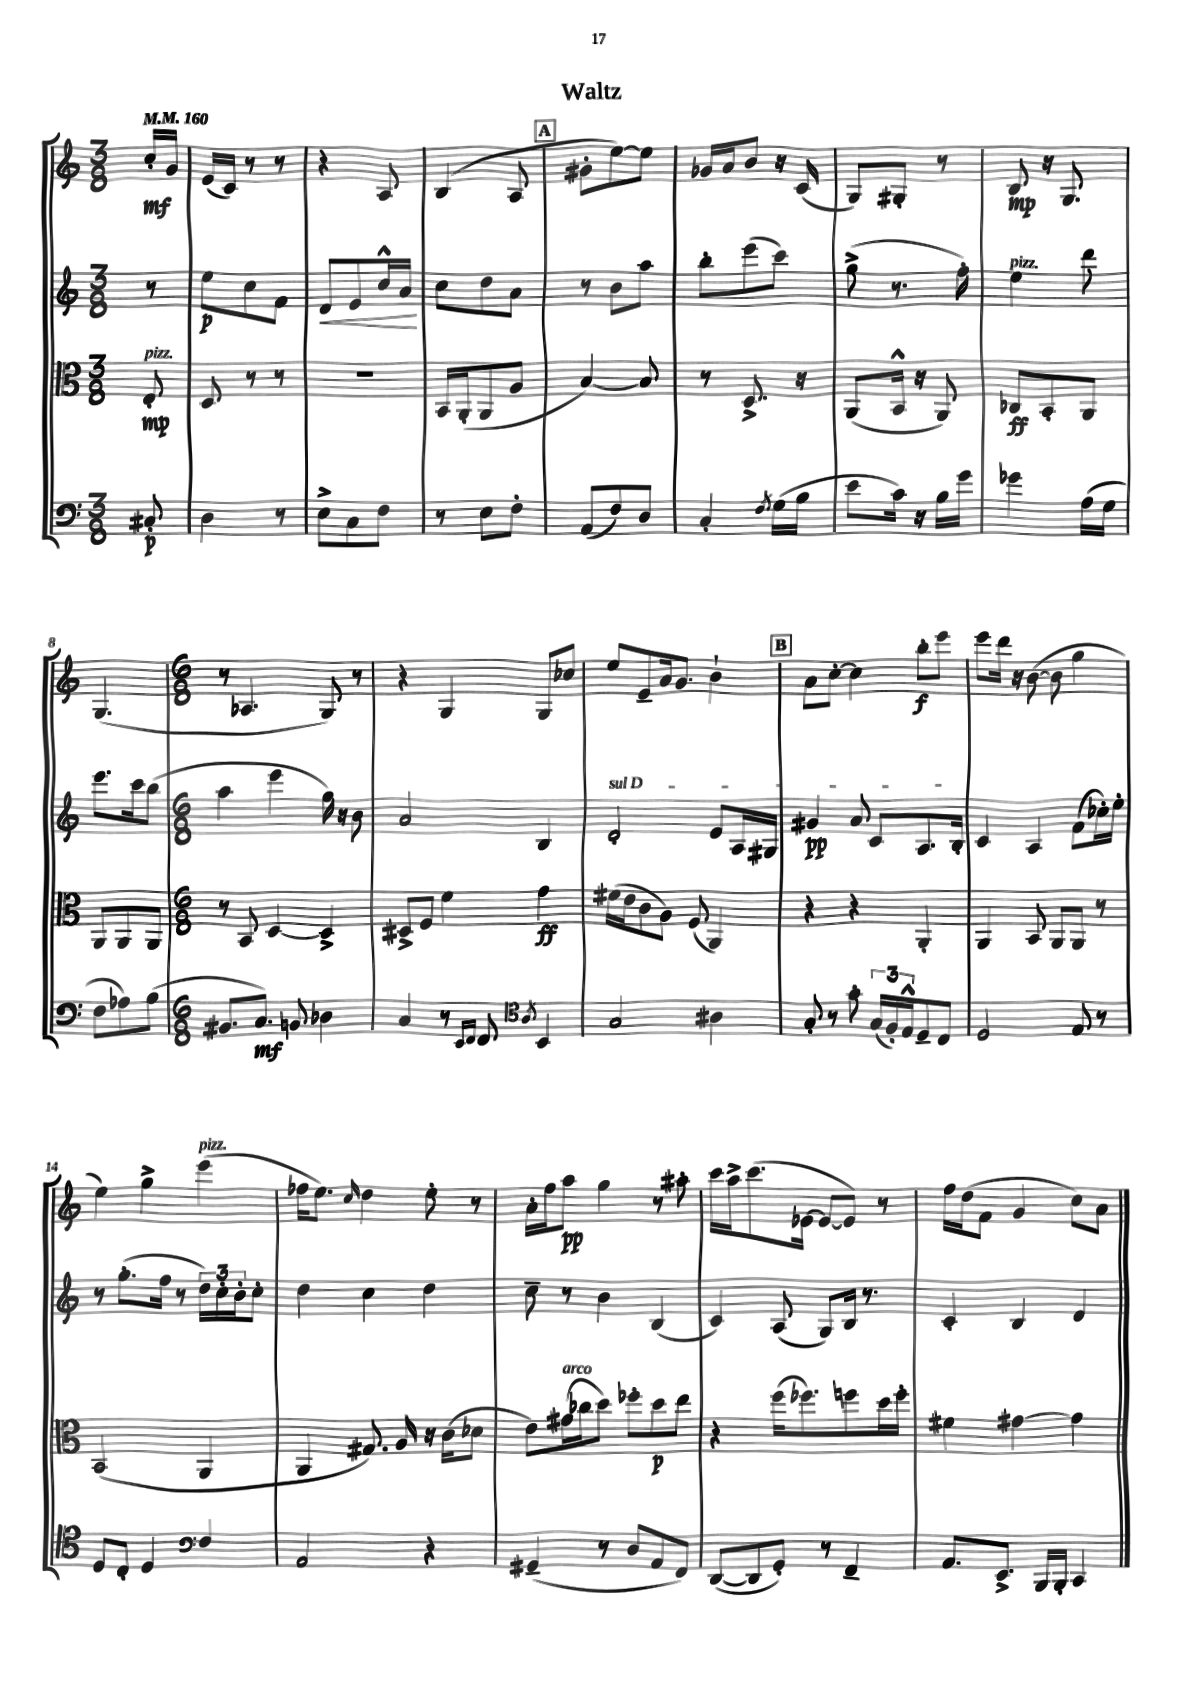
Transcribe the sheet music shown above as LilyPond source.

\header { title = "Waltz" }
<<
\new StaffGroup <<
\new Staff = "s0" {
    \clef treble \key c \major \numericTimeSignature \time 3/8 \partial 8 \tempo 4 = 160
    c''16-.\mf g'16 |
    e'16( c'16) r8 r8 |
    r4 a8 |
    b4( a8 |
    \mark \markup { \box "A" } gis'8-. e''8~) e''8 |
    ges'16 a'16 b'8 r16 c'16( |
    g8) gis8-. r8 |
    b8\mp r16 g8. |
    g4.( |
    \numericTimeSignature \time 6/8 r8 aes4. g8) r8 |
    r4 g4 g8 ces''8 |
    e''8 e'8-- a'16 g'8. b'4-! |
    \mark \markup { \box "B" } a'8 c''8~-. c''4 b''8-.\f e'''8 |
    e'''8 d'''16 r16 b'8~( b'8 g''4 |
    e''4) g''4-> e'''4^\markup { \italic "pizz." }( |
    fes''16 e''8.) \grace { c''16 } d''4 e''8-. r8 |
    a'16-. f''16 a''8\pp g''4 r8 ais''8-. |
    c'''16 a''16-> c'''8.( ees'16~ ees'8~ ees'8) r8 |
    f''16 d''16( f'8 g'4 c''8) a'8 \bar "|." |
}
\new Staff = "s1" {
    \clef treble \key c \major \numericTimeSignature \time 3/8 \partial 8
    r8 |
    e''8\p c''8 f'8 |
    d'8\< e'8 c''16-^ a'16\! |
    c''8 d''8 a'8 |
    \mark \markup { \box "A" } r8 b'8 a''8 |
    b''8-. e'''8( c'''8) |
    g''8->( r8. f''16-.) |
    e''4^\markup { \italic "pizz." } d'''8 |
    e'''8. c'''16 b''8( |
    \numericTimeSignature \time 6/8 a''4 e'''4 g''16) r16 b'8 |
    a'2 b4 |
    \once \override TextSpanner.bound-details.left.text = \markup { \italic "sul D" } d'2-.\startTextSpan e'8 a16 gis16 |
    \mark \markup { \box "B" } gis'4\pp a'8 c'8 a8. b16-.\stopTextSpan |
    c'4 a4 f'8( ces''16-.) e''16-. |
    r8 g''8.-.( f''16 r8 \tuplet 3/2 { d''16) c''16-. b'16-. } c''8-. |
    d''4 c''4 d''4 |
    c''8-- r8 b'4 b4( |
    c'4) a8( g8) b16 r8. |
    c'4-. b4 d'4 \bar "|." |
}
\new Staff = "s2" {
    \clef alto \key c \major \numericTimeSignature \time 3/8 \partial 8
    e8-.\mp^\markup { \italic "pizz." } |
    d8 r8 r8 |
    R4. |
    b,16 a,16-.( a,8 a8 |
    \mark \markup { \box "A" } b4~) b8 |
    r8 d8.-> r16 |
    a,8( b,16-^ r16 a,8) |
    ces8\ff b,8-. a,8 |
    a,8 a,8 a,8 |
    \numericTimeSignature \time 6/8 r8 b,8 d4~ d4-> |
    dis8-> f8 f'4 g'4\ff |
    fis'16( e'16 c'8 a8) f8( a,4) |
    \mark \markup { \box "B" } r4 r4 a,4-. |
    a,4 b,8 a,8 a,8 r8 |
    b,2( a,4 |
    a,4 gis8.) a16 r16 c'16( des'8 |
    e'8) gis'16^\markup { \italic "arco" }( ces''16 d''8) fes''8-. d''8\p e''8 |
    r4 f''16( fes''8.) f''8 d''16 f''16-. |
    fis'4 gis'4~ gis'4 \bar "|." |
}
\new Staff = "s3" {
    \clef bass \key c \major \numericTimeSignature \time 3/8 \partial 8
    cis8-.\p |
    d4 r8 |
    e8-> c8 f8 |
    r8 e8 f8-. |
    \mark \markup { \box "A" } a,8( f8) d8 |
    c4-. \acciaccatura { f8 } g16( b16 |
    e'8 c'16) r16 b16 g'16 |
    ges'4 a16( g16 |
    f8 aes8) b8( |
    \numericTimeSignature \time 6/8 bis,8. c8.\mf) b,8 des4 |
    c4 r8 \grace { e,16 f,16 } f,8 \acciaccatura { d8 } b,4 |
    \clef tenor g2 ais4 |
    \mark \markup { \box "B" } g8-. r8 g'8-. \tuplet 3/2 { g16( f16-.) e16-^ } d8-- c8 |
    d2 e8 r8 |
    d8 c8-. d4 f4 |
    \clef bass a,2 r4 |
    gis,4--( r8 d8 a,8 f,8) |
    d,8~( d,8 g,8-.) r8 f,4-- |
    a,8. e,8.-> b,,16 b,,16-. c,4 \bar "|." |
}
>>
>>
